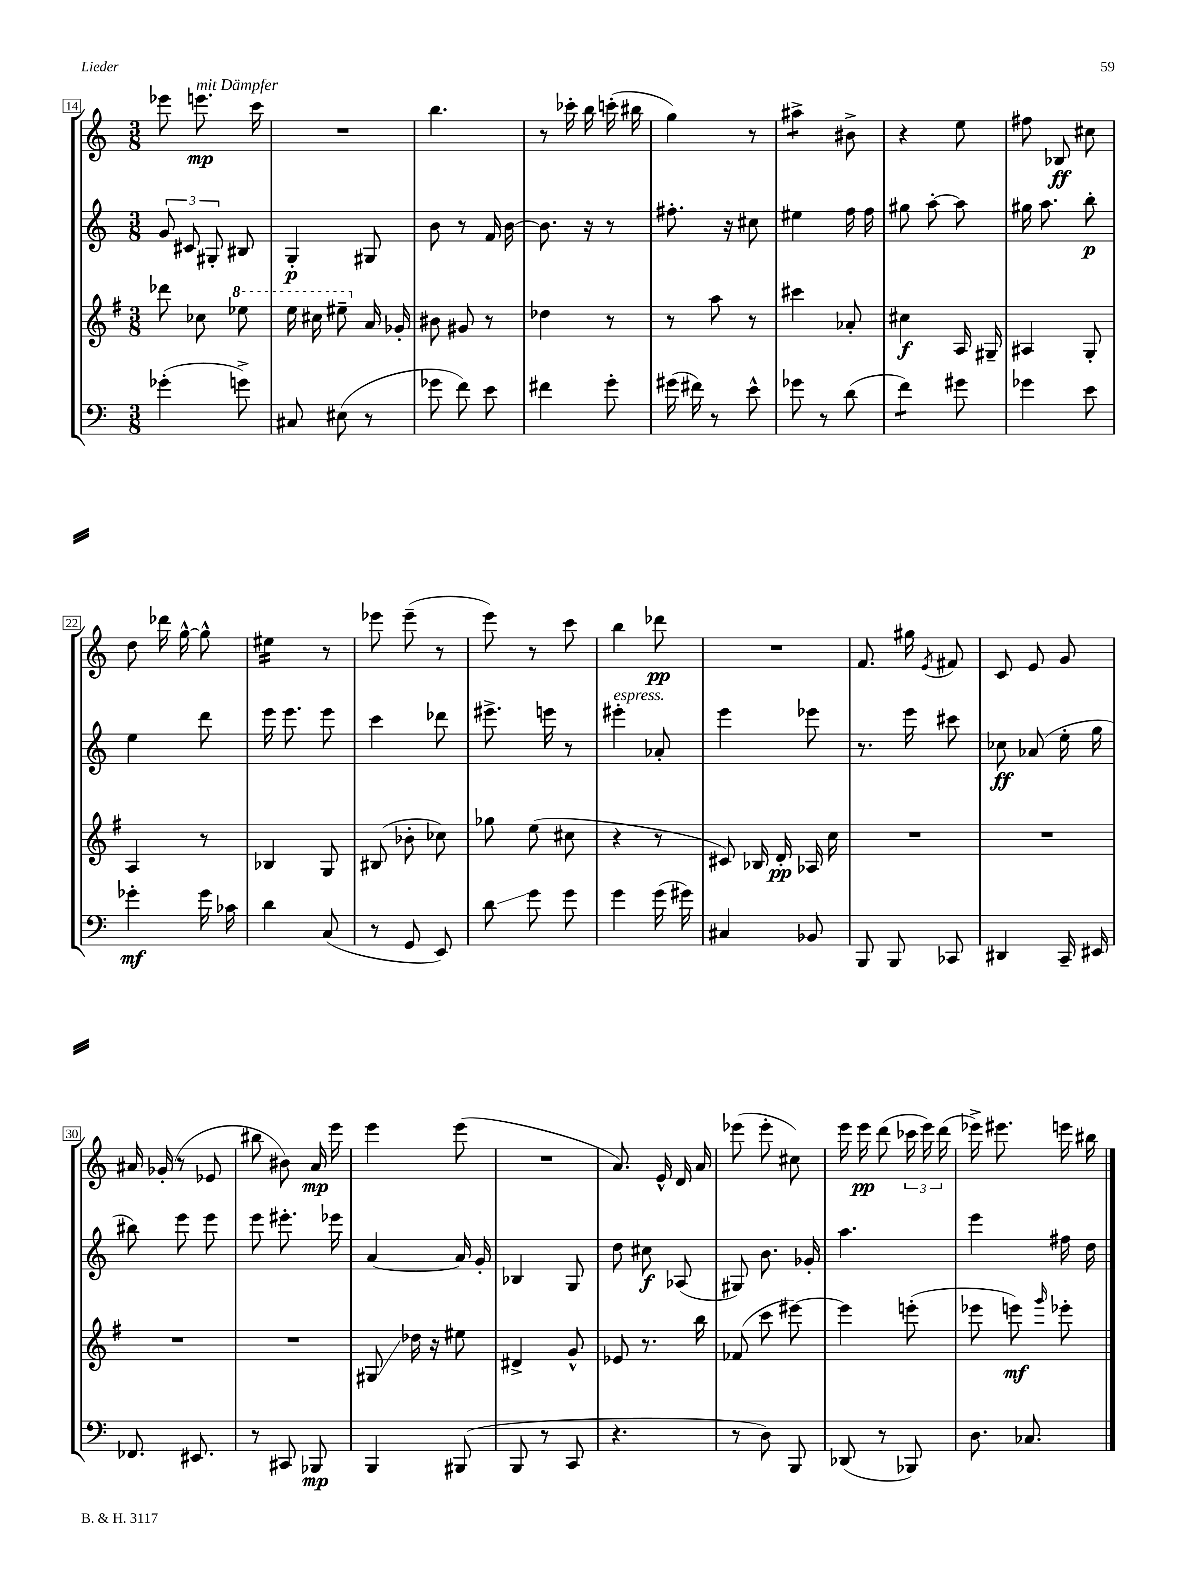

**kern	**kern	**kern	**kern
*staff4	*staff3	*staff2	*staff1
*clefF4	*clefG2	*clefG2	*clefG2
*k[]	*k[f#]	*k[]	*k[]
*M3/8	*M3/8	*M3/8	*M3/8
(4g-'	8ddd-	12g	8eee-
.	.	12c#	.
.	8cc-	.	8.eee
.	.	12G#'	.
8g^)	8eee-	8B#	.
.	.	.	16ccc
=	=	=	=
8C#	16eee	4G'	4.r
.	16ccc#	.	.
(8E#	8eee#~	.	.
8r	16a	8G#	.
.	16g-'	.	.
=	=	=	=
8g-	8b#	8b	4.bb
8f)	8g#	8r	.
8e	8r	16f	.
.	.	[16b	.
=	=	=	=
4f#	4dd-	8.b]	8r
.	.	.	16ccc-'
.	.	16r	16bb
8g'	8r	8r	(16ccc'
.	.	.	16bb#
=	=	=	=
(16g#	8r	8.ff#'	4gg)
16f#)	.	.	.
8r	8aa	.	.
.	.	16r	.
8e^^	8r	8cc#	8r
=	=	=	=
8g-	4ccc#	4ee#	4aa#^
8r	.	.	.
(8d	8a-'	16ff	8b#^
.	.	16ff	.
=	=	=	=
4f)	4cc#	8gg#	4r
.	.	[8aa'	.
8g#	16A	8aa]	8ee
.	16G#~	.	.
=	=	=	=
4g-	4A#	16gg#	8ff#
.	.	8.aa	.
.	.	.	8B-
8e	8G'	8bb'	8cc#
=	=	=	=
4g-'	4A	4ee	8dd
.	.	.	16ddd-
.	.	.	[16gg^^
16g-	8r	8ddd	8gg^^]
16c-	.	.	.
=	=	=	=
4d	4B-	16eee	4ee#
.	.	8.eee	.
(8C	8G	8eee	8r
=	=	=	=
8r	(8B#	4ccc	8eee-
8GG	8b-'	.	(8eee-~
8EE)	8cc-)	8ddd-	8r
=	=	=	=
8d	8gg-	8.eee#^	8eee)
8g	(8ee	.	8r
.	.	16eee	.
8g	8cc#	8r	8ccc
=	=	=	=
4g	4r	4eee#'	4bb
(16g	8r	8a-'	8ddd-
16g#)	.	.	.
=	=	=	=
4C#	8c#)	4eee	4.r
.	16B-	.	.
.	16d'	.	.
8BB-	16A-	8eee-	.
.	16cc	.	.
=	=	=	=
8BBB	4.r	8.r	8.f
8BBB	.	.	.
.	.	16eee	16gg#
.	.	.	8qe
8CC-	.	8ccc#	8f#
=	=	=	=
4DD#	4.r	8cc-	8c
.	.	(8a-	8e
16CC~	.	16ee'	8g
16EE#	.	16gg	.
=	=	=	=
8.FF-	4.r	8bb#)	16a#
.	.	.	(16g-'
.	.	8eee	8r
8.EE#	.	.	.
.	.	8eee	8e-
=	=	=	=
8r	4.r	8eee	8bb#
8CC#	.	8.eee#'	8b#)
8BBB-	.	.	16a
.	.	16eee-	16eee
=	=	=	=
4BBB	8G#	[4a	4eee
.	16dd-	.	.
.	16r	.	.
(8BBB#	8ee#	16a]	(8eee
.	.	16g'	.
=	=	=	=
8BBB	4d#^	4B-	4.r
8r	.	.	.
8CC	8g^^	8G	.
=	=	=	=
4.r	8e-	8dd	8.a)
.	8.r	8cc#	.
.	.	.	16e^^
.	.	(8A-	16d
.	16bb	.	16a
=	=	=	=
8r	(8f-	8G#)	(8eee-
8D)	8ccc	8.b	8eee-'
8BBB	[8eee#)	.	8cc#)
.	.	16g-'	.
=	=	=	=
(8DD-	4eee#]	4.aa	16eee
.	.	.	16eee
8r	.	.	(8ddd
8BBB-)	(8eee'	.	24ccc-
.	.	.	24eee)
.	.	.	(24ddd
=	=	=	=
8.D	8eee-	4eee	16eee-^)
.	.	.	8.eee#
.	8eee)	.	.
8.C-	.	.	.
.	16qqggg	.	.
.	8eee-'	16ff#	16eee
.	.	16dd	16bb#
==	==	==	==
*-	*-	*-	*-
